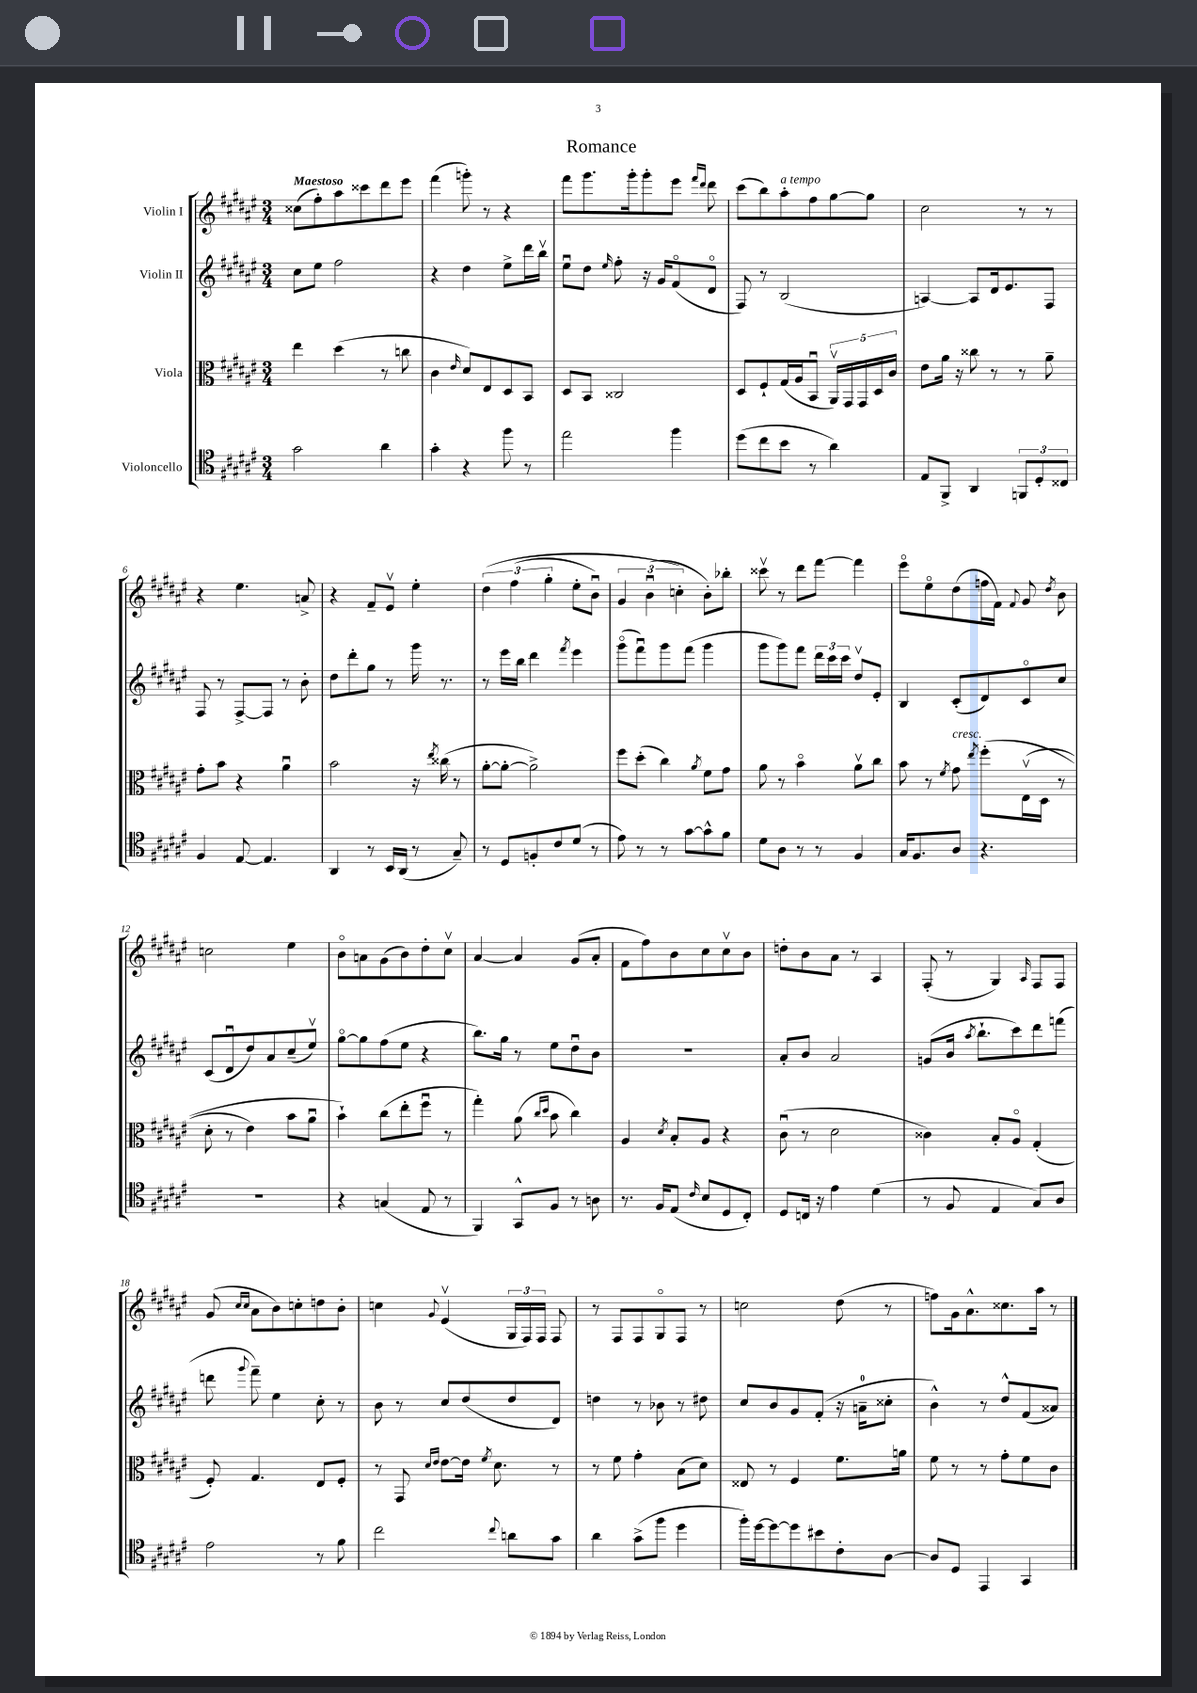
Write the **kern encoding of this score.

**kern	**kern	**kern	**kern
*staff4	*staff3	*staff2	*staff1
*clefC4	*clefC3	*clefG2	*clefG2
*k[f#c#g#d#a#e#]	*k[f#c#g#d#a#e#]	*k[f#c#g#d#a#e#]	*k[f#c#g#d#a#e#]
*M3/4	*M3/4	*M3/4	*M3/4
2g#	4ee#	8cc#	(8cc##
.	.	8ee#	8ff#')
.	(4dd#	2ff#	8aa#
.	.	.	8ccc##
4a#	8r	.	8ddd#
.	8cc	.	8eee#
=	=	=	=
4g#'	4c#	4r	(4fff#
.	16qqe#	.	.
4r	8d#)	4dd#	8ggg')
.	8E#	.	8r
8ff#	8D#	8ee#^	4r
8r	8BB	16ddd#	.
.	.	16bbv	.
=	=	=	=
2ee#	8D#	8ee#u	8fff#
.	8BB	8dd#	8.ggg#
.	.	16qqee#	.
.	2C##	8ff#'	.
.	.	.	16ggg#'
.	.	16r	8ggg#'
.	.	16g#	.
4ff#	.	(8f#o	8eee#
.	.	.	16qqfff#
.	.	.	16qqddd#
.	.	8d#o	8ddd#
=	=	=	=
(8dd#	8D#	8F#)	(8ccc#
8cc#	8F#`	8r	8bb)
8b	(16G#	(2B	8aa#'
.	16A#	.	.
8r	8BBu	.	8ff#
4a#)	20AA#v)	.	[8gg#
.	20GG#	.	.
.	20GG#	.	.
.	.	.	8gg#]
.	20D#	.	.
.	20c#	.	.
=	=	=	=
8E#	8e#	[4A)	2cc#
8FF#^	16a#	.	.
.	16r	.	.
4AA#	8cc##	8A]	.
.	8r	16d#	.
.	.	8.e#	.
12FF	8r	.	8r
12D#'	.	.	.
.	8a#~	8F#	8r
12C##	.	.	.
=	=	=	=
4F#	8g#'	8F#	4r
.	8b	8r	.
[8E#	4r	[8F#^	4.ee#
4.E#]	.	8F#]	.
.	4a#u	8r	.
.	.	8b'	8a^
=	=	=	=
4AA#	2b	8dd#	4r
.	.	8ddd#'	.
8r	.	8gg#	8f#~
16BB	.	8r	8e#v
(16AA#	.	.	.
8r	16r	16ggg#	4ee#'
.	8qee#	.	.
.	(16cc##	8.r	.
8G#~)	8r	.	.
=	=	=	=
8r	[8a#'	8r	&(6dd#
8D#	8a#'_	16eee#	.
.	.	.	(6ff#
.	.	16bb	.
8F'	2a#^])	4ddd#	.
.	.	.	6gg#'
8c#	.	.	.
.	.	8qfff#	.
(8d#	.	4eee#	8ee#'
8r	.	.	8bu)
=	=	=	=
8e#)	8ff#	(8ggg#o	6g#
8r	(8dd#'	8fff#u)	.
.	.	.	(6bu
8r	4cc#)	8ggg#	.
.	.	.	6cc'&)
[8g#	.	(8fff#	.
.	8qa#	.	.
8g#^^]	8f#	4ggg#	8b')
8f#	8g#	.	8bb-'
=	=	=	=
8d#	8a#	8ggg#	8ccc##v
8A#	8r	8ggg#)	8r
8r	4bo	8fff#	8ddd#
8r	.	24ddd#	[8fff#
.	.	24ccc#	.
.	.	24ccc#	.
4F#	8a#v	8dd#v	4fff#]
.	8cc#	8e#'	.
=	=	=	=
16G#	8b	4B	8eee#o
8.F#	.	.	.
.	8r	.	8ee#o
.	8qf#	.	.
8A#	8g#	(8c#'	(8dd#
.	8qee#	.	.
4.r	&(8ff#'	8d#)	16ff
.	.	.	16f#)
.	.	.	8qqf#
.	(16E#v	8c#o	8g#
.	16D#	.	.
.	.	.	8qdd#
.	8r	8cc#	8b
=	=	=	=
2.r	8d#'	(8c#	2cc
.	8r	8d#u	.
.	4e#)	8dd#)	.
.	.	8a#	.
.	8b	(8cc#~	4ee#
.	8a#u	8ee#v)	.
=	=	=	=
4r	4b`&)	[8gg#o	8bo
.	.	8gg#]	8a
(4G	(8cc#	(8ff#	(8g#
.	8ee#'	8ee#	8b)
8E#	8ff#u	4r	8dd#'
8r	8r	.	8cc#v
=	=	=	=
4FF#)	4gg#')	8.bb)	[4a#
.	.	16gg#	.
8GG#^^	(8a#	8r	4a#]
.	16qqcc#	.	.
.	16qqdd#	.	.
8F#	8b	8ee#	.
8r	4cc#)	8dd#u	(8g#
8A	.	8b	8a#'
=	=	=	=
8.r	4A#	2.r	8f#
.	.	.	8ff#)
16F#	.	.	.
.	8qd#	.	.
(8E#	8B'	.	8b
16qqc#	.	.	.
8B	8A#	.	8cc#
8D#	4r	.	8cc#v
8C#')	.	.	8b
=	=	=	=
8D#	(8c#u	8a#'	8dd'
16C	8r	8b	8b
16r	.	.	.
4e#	2d#	2a#	8a#
.	.	.	8r
(4d#	.	.	4A#
=	=	=	=
8r	4c##)	(8g	(8F#'
8F#	.	16b	8r
.	.	8qaa#	.
.	.	8.bb`	.
4E#	8B'	.	4G#)
.	8A#o	8ccc#)	.
.	.	.	16qqA#
8G#)	(4G#'	8ddd#	8F#
8A#	.	(8fff	8F#
=	=	=	=
2e#	8F#')	8ddd	(8g#
.	.	.	16qqcc#
.	.	8qqggg#	16qqcc#
.	4.G#	8fff#~)	8a#
.	.	4ee#	8b)
.	.	.	8cc'
8r	8E#	8cc#'	8dd
8f#	8F#'	8r	8b'
=	=	=	=
2cc#	8r	8b	4cc
.	8GG#	8r	.
.	16qqd#	.	.
.	16qqe#	.	8qqg#
.	[8e#	8cc#	(4e#v
.	16e#]	(8dd#	.
.	8qf#	.	.
.	8.d#	.	.
8qqcc#	.	.	.
8a	.	8dd#	24G#
.	.	.	24F#)
.	.	.	24F#
8g#	8r	8d#)	8F#
=	=	=	=
4a#	8r	4dd	8r
.	8f#	.	8F#
(8g#^	4g#'	8r	8F#
8ff#	.	8b-	8G#o
4dd#	(8B	8r	8F#
.	8d#)	8dd#	8r
=	=	=	=
16ff#')	8E##	8cc#	2cc
[16dd#	.	.	.
8dd#_	8r	8b	.
8dd#]	4F#	8g#	.
8b#	.	(8f#'	.
8c#'	8.f#	16r	(8dd#
.	.	16a~	.
[8A#	.	8cc##'	8r
.	16a	.	.
=	=	=	=
8A#]	8f#	4b^^)	8ff)
8D#	8r	.	16g#
.	.	.	8.a#^^
4EE#	8r	8r	.
.	8g#'	8dd#^^	8.cc##
4GG#	8f#	(8f#	.
.	.	.	16aa#
.	8c#	8a##)	8r
==	==	==	==
*-	*-	*-	*-
